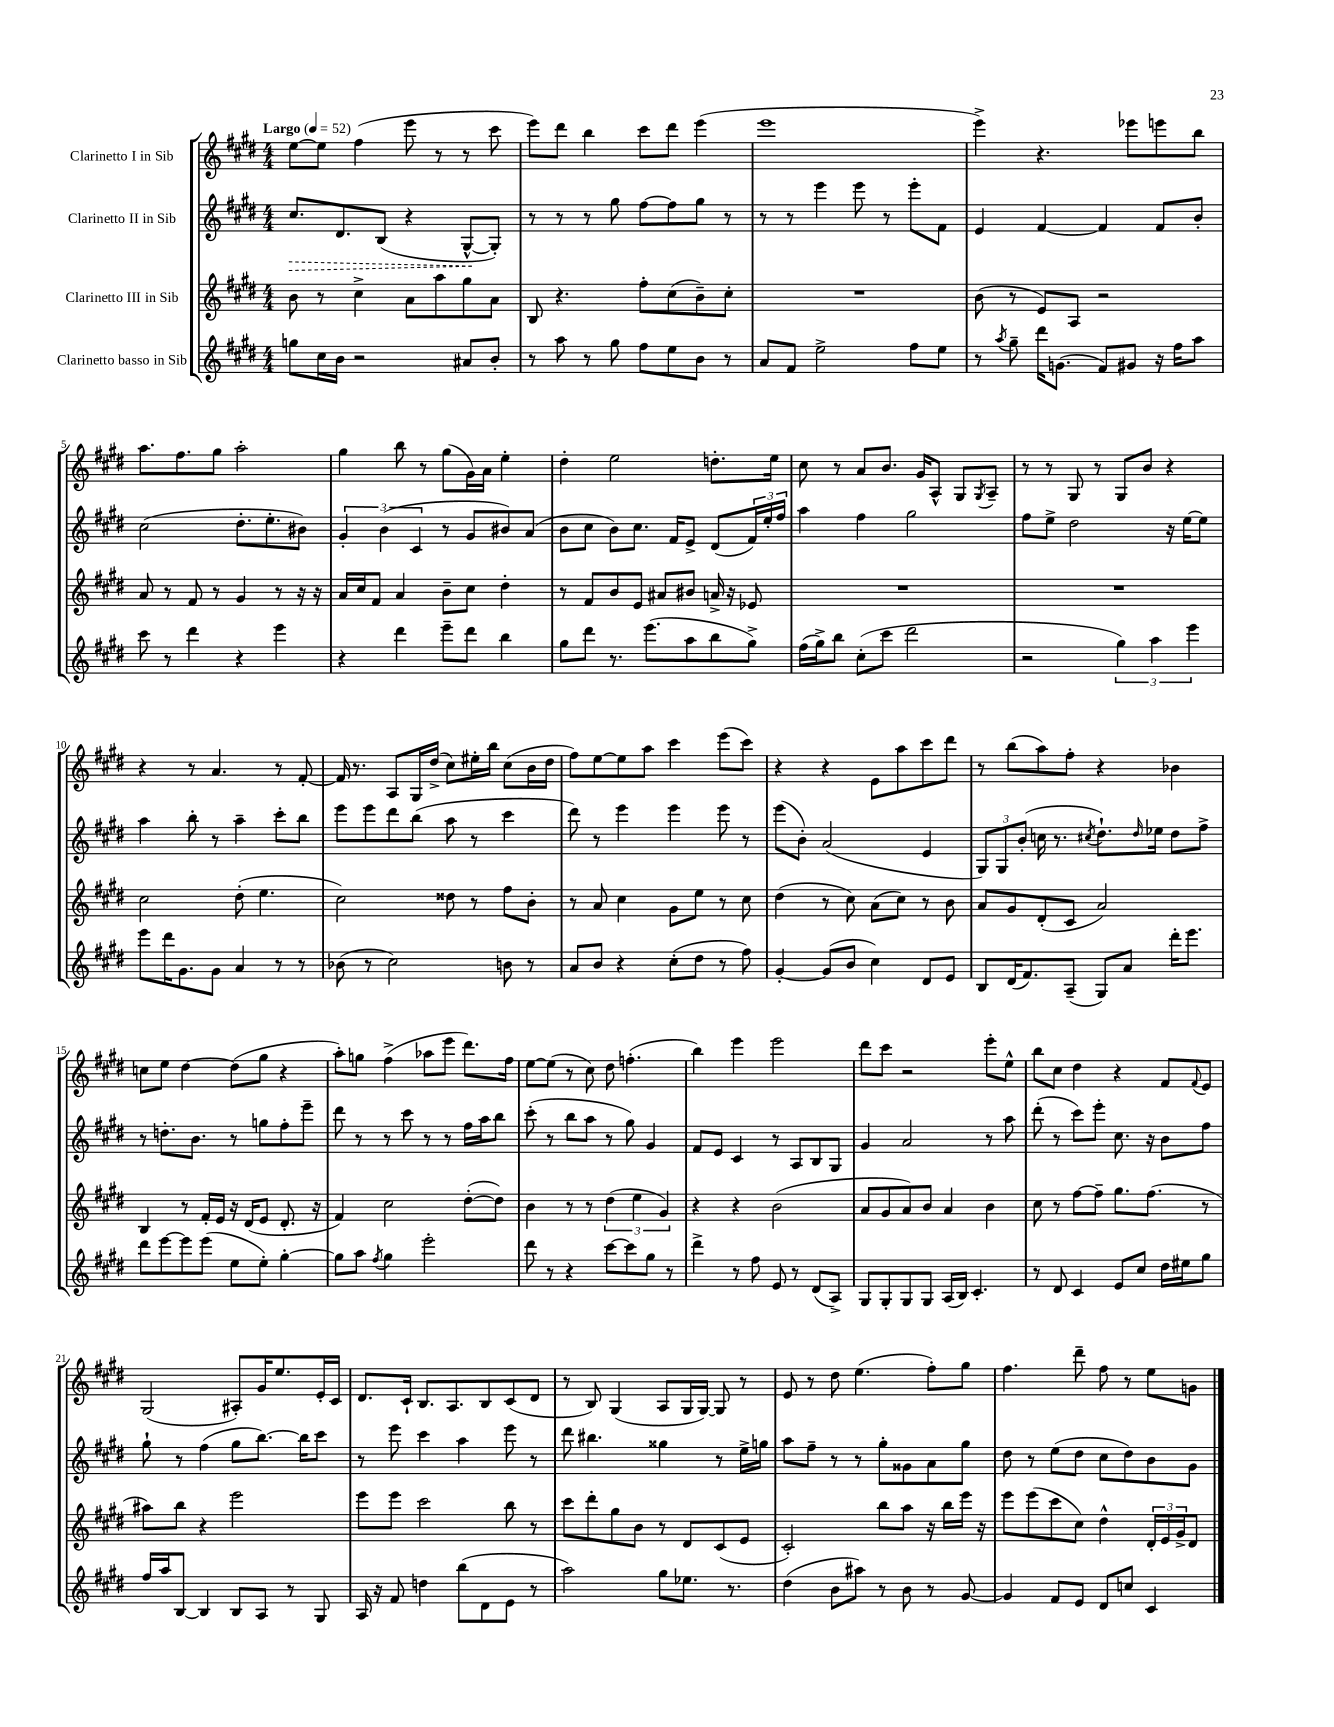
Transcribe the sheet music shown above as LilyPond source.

<<
\new StaffGroup <<
\new Staff = "s0" \with { instrumentName = "Clarinetto I in Sib" } {
    \clef treble \key e \major \numericTimeSignature \time 4/4 \tempo "Largo" 4 = 52
    e''8~ e''8 fis''4( e'''8 r8 r8 cis'''8 |
    e'''8) dis'''8 b''4 cis'''8 dis'''8 e'''4( |
    e'''1 |
    e'''4->) r4. ees'''8 e'''8 b''8 |
    a''8. fis''8. gis''8 a''2-. |
    gis''4 b''8 r8 gis''8( gis'16) a'16 e''4-. |
    dis''4-. e''2 d''8.-. e''16 |
    cis''8 r8 a'8 b'8. gis'16 a8-^ gis8 \acciaccatura { gis8 } a8-- |
    r8 r8 gis8 r8 gis8 b'8 r4 |
    r4 r8 a'4. r8 fis'8~-. |
    fis'16 r8. a8 gis16 dis''16->( cis''8) eis''16-. b''16 cis''8( b'16 dis''16 |
    fis''8) e''8~ e''8 a''8 cis'''4 e'''8( cis'''8) |
    r4 r4 e'8 a''8 cis'''8 dis'''8 |
    r8 b''8( a''8) fis''8-. r4 bes'4 |
    c''8 e''8 dis''4~ dis''8( gis''8 r4 |
    a''8-.) g''8 fis''4->( aes''8 e'''8 dis'''8.) fis''16 |
    e''8~ e''8( r8 cis''8) dis''8 f''4.-.( |
    b''4) e'''4 e'''2 |
    dis'''8 cis'''8 r2 e'''8-. e''8-^ |
    b''8 cis''8 dis''4 r4 fis'8 \appoggiatura { fis'8 } e'8 |
    gis2( ais8-.) gis'16 e''8. e'16-. cis'16 |
    dis'8. cis'16-! b8. a8. b8 cis'8( dis'8 |
    r8 b8) gis4( a8 gis16 gis16~) gis8 r8 |
    e'8 r8 dis''8 e''4.( fis''8-.) gis''8 |
    fis''4. dis'''8-- fis''8 r8 e''8 g'8 \bar "|." |
}
\new Staff = "s1" \with { instrumentName = "Clarinetto II in Sib" } {
    \clef treble \key e \major \numericTimeSignature \time 4/4
    \once \override Hairpin.style = #'dashed-line cis''8.\> dis'8. b8( r4 gis8~-^\! gis8-.) |
    r8 r8 r8 gis''8 fis''8~ fis''8 gis''8 r8 |
    r8 r8 e'''4 e'''8 r8 e'''8-. fis'8 |
    e'4 fis'4~ fis'4 fis'8 b'8-. |
    cis''2( dis''8.-. e''8.-. bis'8) |
    \tuplet 3/2 { gis'4-. b'4( cis'4 } r8 gis'8 bis'8) a'8( |
    b'8 cis''8 b'8) cis''8. fis'16 e'8-> dis'8( \tuplet 3/2 { fis'16) e''16-. fis''16 } |
    a''4 fis''4 gis''2 |
    fis''8 e''8-> dis''2 r16 e''16~ e''8 |
    a''4 b''8-. r8 a''4-- cis'''8-. b''8 |
    e'''8 e'''8 dis'''8 b''8( a''8 r8 cis'''4 |
    dis'''8) r8 e'''4 e'''4 e'''8 r8 |
    e'''8( b'8-.) a'2( e'4 |
    \tuplet 3/2 { gis8) gis8 b'8-.( } c''16 r8. \acciaccatura { cis''8 } dis''8.-!) \grace { dis''16 } ees''16 dis''8 fis''8-> |
    r8 d''8.-. b'8. r8 g''8 fis''8-. e'''8-- |
    dis'''8 r8 r8 cis'''8 r8 r8 fis''16 a''16 b''8 |
    cis'''8-.( r8 b''8 a''8 r8 gis''8) gis'4 |
    fis'8 e'8 cis'4 r8 a8 b8 gis8 |
    gis'4 a'2 r8 a''8 |
    dis'''8-.( r8 cis'''8) e'''8-. cis''8. r16 b'8 fis''8 |
    gis''8-! r8 fis''4( gis''8 b''8.~) b''16 cis'''8 |
    r8 e'''8 cis'''4 a''4 e'''8 r8 |
    dis'''8 bis''4. gisis''4 r8 e''16-> g''16 |
    a''8 fis''8-- r8 r8 gis''8-. gisis'8 a'8 gis''8 |
    dis''8 r8 e''8( dis''8 cis''8 dis''8) b'8 gis'8 \bar "|." |
}
\new Staff = "s2" \with { instrumentName = "Clarinetto III in Sib" } {
    \clef treble \key e \major \numericTimeSignature \time 4/4
    b'8 r8 cis''4-> a'8 a''8 gis''8 a'8 |
    b8 r4. fis''8-. cis''8( b'8--) cis''8-. |
    R1 |
    b'8( r8 e'8) a8 r2 |
    a'8 r8 fis'8 r8 gis'4 r8 r16 r16 |
    a'16 cis''16 fis'8 a'4 b'8-- cis''8 dis''4-. |
    r8 fis'8 b'8 e'8 ais'8 bis'8 a'16-> r16 ees'8 |
    R1 |
    R1 |
    cis''2 dis''8-.( e''4. |
    cis''2) disis''8 r8 fis''8 b'8-. |
    r8 a'8 cis''4 gis'8 e''8 r8 cis''8 |
    dis''4( r8 cis''8) a'8( cis''8) r8 b'8 |
    a'8 gis'8 dis'8-.( cis'8 a'2) |
    b4 r8 fis'16-. e'16 r16 dis'16( e'8 dis'8.-. r16 |
    fis'4) cis''2 dis''8~-.( dis''8) |
    b'4 r8 r8 \tuplet 3/2 { dis''4( e''4 gis'4) } |
    r4 r4 b'2( |
    a'8 gis'8 a'8) b'8 a'4 b'4 |
    cis''8 r8 fis''8~ fis''8-- gis''8. fis''8.( r8 |
    ais''8) b''8 r4 e'''2 |
    e'''8 e'''8 cis'''2 b''8 r8 |
    cis'''8 dis'''8-. gis''8 b'8 r8 dis'8 cis'8( e'8 |
    cis'2-.) b''8 a''8 r16 b''16 e'''16 r16 |
    e'''8 e'''8( cis'''8 cis''8) dis''4-^ \tuplet 3/2 { dis'16-. e'16 gis'16-> } dis'8 \bar "|." |
}
\new Staff = "s3" \with { instrumentName = "Clarinetto basso in Sib" } {
    \clef treble \key e \major \numericTimeSignature \time 4/4
    g''8 cis''16 b'16 r2 ais'8 b'8-. |
    r8 a''8 r8 gis''8 fis''8 e''8 b'8 r8 |
    a'8 fis'8 e''2-> fis''8 e''8 |
    r8 \acciaccatura { a''8 } gis''8-- dis'''16 g'8.( fis'8) gis'8 r16 fis''16 a''8 |
    cis'''8 r8 dis'''4 r4 e'''4 |
    r4 dis'''4 e'''8-- dis'''8 b''4 |
    gis''8 dis'''8 r8. e'''8.( a''8 b''8 gis''8->) |
    fis''16( gis''16->) b''8 cis''8-.( cis'''8 dis'''2 |
    r2 \tuplet 3/2 { gis''4) a''4 e'''4 } |
    e'''8 dis'''16 gis'8. gis'8 a'4 r8 r8 |
    bes'8( r8 cis''2) b'8 r8 |
    a'8 b'8 r4 cis''8-.( dis''8 r8 fis''8) |
    gis'4~-. gis'8( b'8 cis''4) dis'8 e'8 |
    b8 dis'16( fis'8.) a8--( gis8) a'8 dis'''16-. e'''8. |
    dis'''8 e'''8~ e'''8 e'''8( e''8 e''8-.) gis''4~-. |
    gis''8 a''8 \acciaccatura { fis''8 } gis''4 e'''2-. |
    dis'''8 r8 r4 cis'''8~ cis'''8 gis''8 r8 |
    dis'''4-> r8 fis''8 e'8 r8 dis'8( a8->) |
    gis8 gis8-. gis8 gis8 a16( b16) cis'4.-. |
    r8 dis'8 cis'4 e'8 cis''8 dis''16 eis''16 gis''8 |
    fis''16 a''16 b8~ b4 b8 a8 r8 gis8 |
    a16 r16 fis'8 d''4 b''8( dis'8 e'8 r8 |
    a''2) gis''8 ees''8. r8. |
    dis''4( b'8 ais''8) r8 b'8 r8 gis'8~ |
    gis'4 fis'8 e'8 dis'8 c''8 cis'4 \bar "|." |
}
>>
>>
